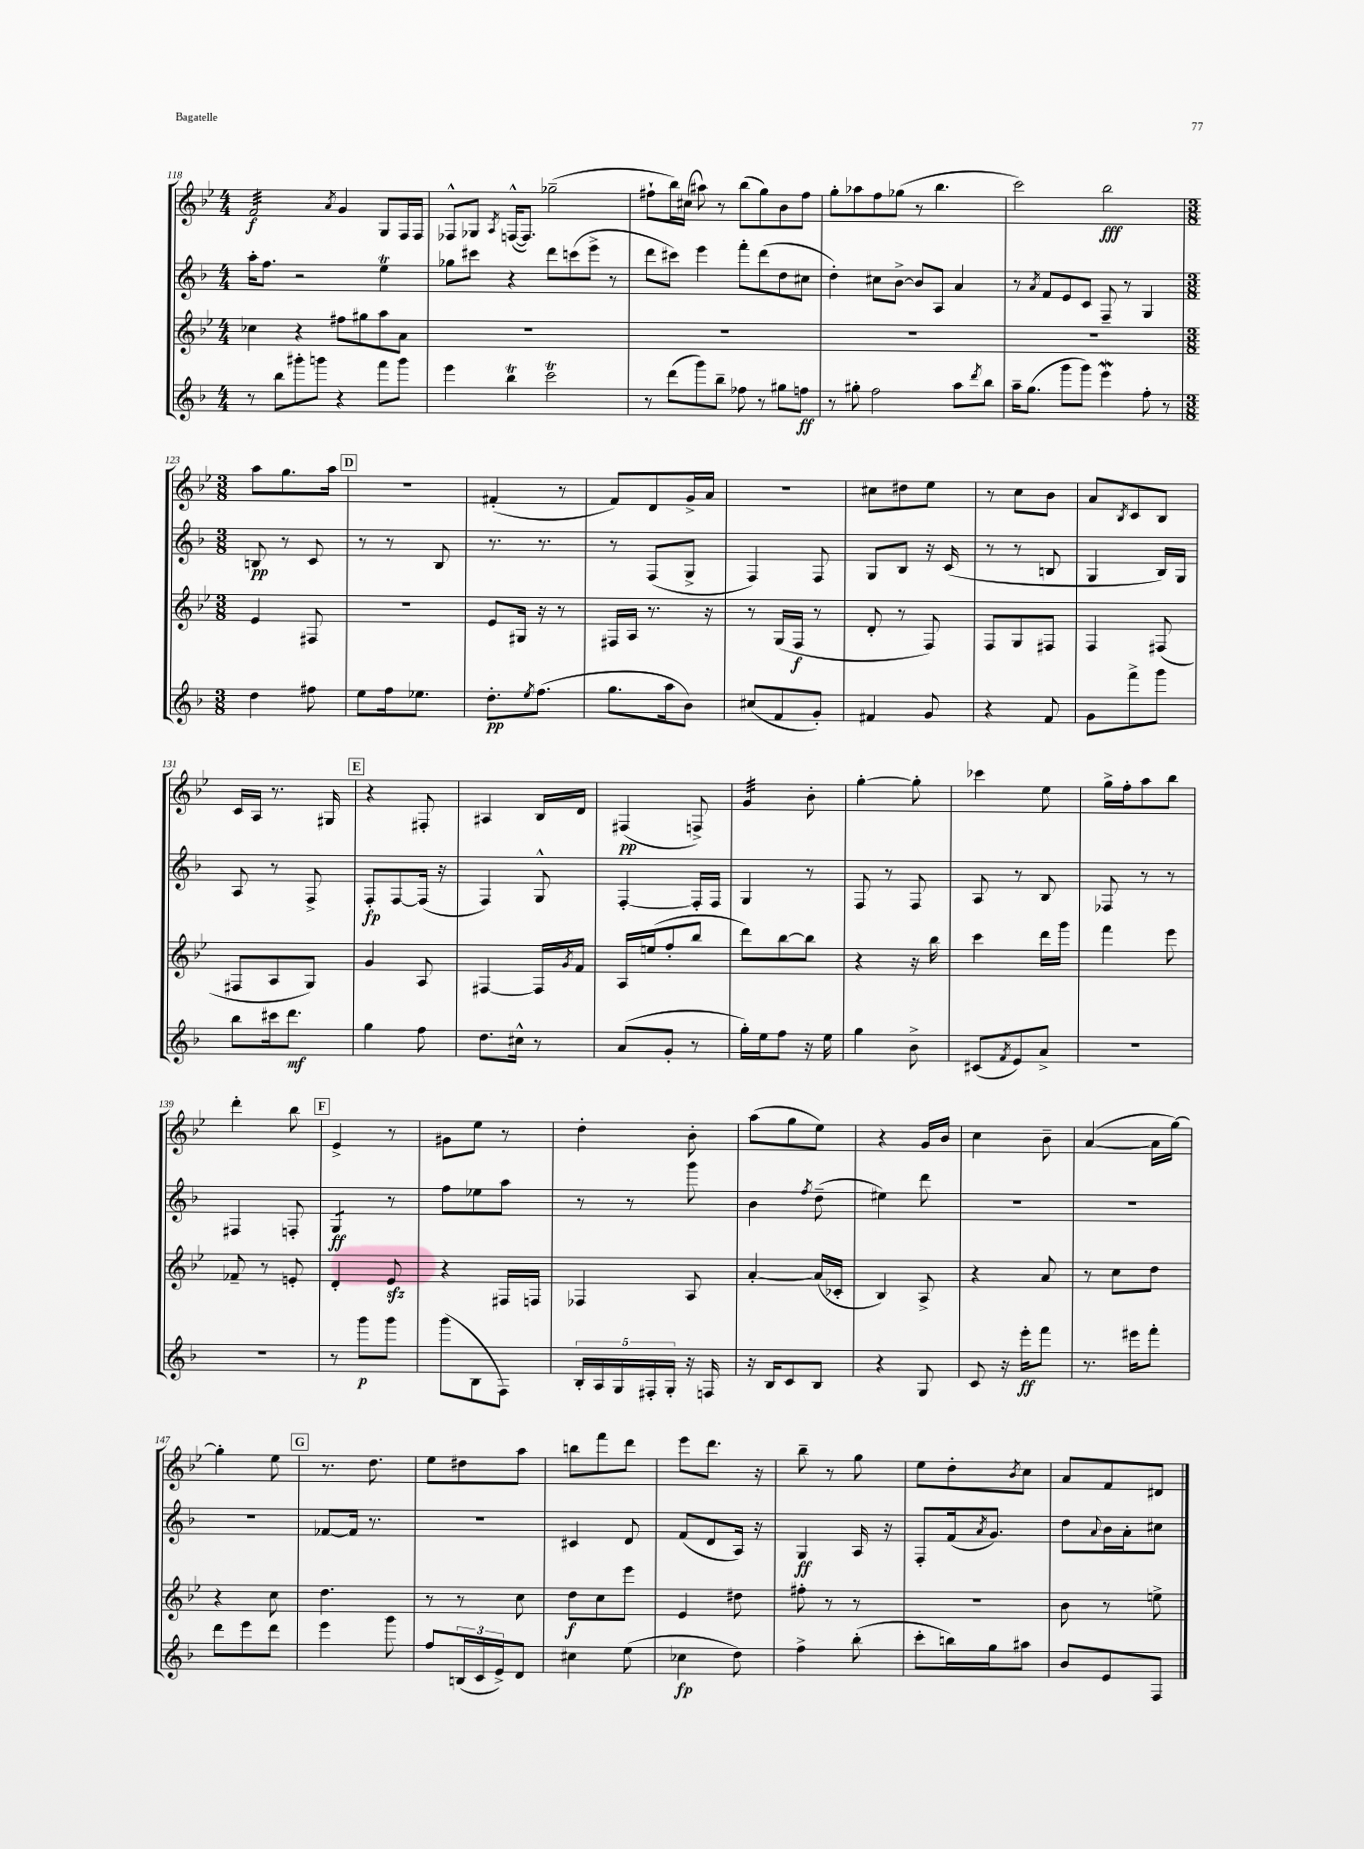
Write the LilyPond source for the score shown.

<<
\new StaffGroup <<
\new Staff = "s0" {
    \clef treble \key bes \major \numericTimeSignature \time 4/4
    f'2:32\f \acciaccatura { a'8 } g'4 g8 f16 f16 |
    fes8-^ ges8 \acciaccatura { a8 } f16~-^( f8.) ges''2--( |
    fis''8-! bes''16) cis''16( ais''8) r8 bes''8( g''8) bes'8 fis''8 |
    g''8-. aes''8 f''8 ges''8( r8 bes''4. |
    c'''2) bes''2\fff |
    \numericTimeSignature \time 3/8 a''8 g''8. a''16 |
    \mark \markup { \box "D" } R4. |
    fis'4-.( r8 |
    f'8) d'8 g'16-> a'16 |
    R4. |
    cis''8 dis''8 ees''8 |
    r8 c''8 bes'8 |
    a'8 \acciaccatura { bes8 } c'8 bes8 |
    c'16 a16 r8. gis16 |
    \mark \markup { \box "E" } r4 fis8-. |
    ais4 bes16 d'16 |
    fis4\pp( f8->) |
    g'4:32 bes'8-. |
    g''4~-. g''8-. |
    ces'''4 ees''8 |
    g''16-> f''16-. a''8 bes''8 |
    d'''4-. bes''8 |
    \mark \markup { \box "F" } ees'4-> r8 |
    gis'8 ees''8 r8 |
    d''4-. bes'8-. |
    a''8( g''8 ees''8) |
    r4 g'16 bes'16 |
    c''4 bes'8-- |
    a'4~( a'16 g''16~) |
    g''4-. ees''8 |
    \mark \markup { \box "G" } r8. d''8. |
    ees''8 dis''8 a''8 |
    b''8 f'''8 d'''8 |
    ees'''8 d'''8. r16 |
    bes''8-- r8 g''8 |
    ees''8 d''8-. \acciaccatura { bes'8 } c''8 |
    a'8 f'8 dis'8 \bar "|." |
}
\new Staff = "s1" {
    \clef treble \key f \major \numericTimeSignature \time 4/4
    a''16-. f''8. r2 e''4\trill |
    ges''8 cis'''8 r4 d'''8 c'''8( e'''8-> r8 |
    d'''8 cis'''8) e'''4 f'''8-. d'''8( d''8 cis''8 |
    d''4-.) cis''8 bes'8~-> bes'8 a8 a'4 |
    r8 \acciaccatura { a'8 } f'8 e'8 c'8 f8-- r8 g4 |
    \numericTimeSignature \time 3/8 b8\pp r8 c'8 |
    \mark \markup { \box "D" } r8 r8 bes8 |
    r8. r8. |
    r8 f8( g8-> |
    f4) f8 |
    g8 bes8 r16 c'16( |
    r8 r8 b8 |
    g4 bes16) g16 |
    a8 r8 f8-> |
    \mark \markup { \box "E" } f8-.\fp f8~ f16( r16 |
    f4) g8-^ |
    f4~-. f16-. f16 |
    g4 r8 |
    f8 r8 f8 |
    a8 r8 bes8 |
    fes8 r8 r8 |
    fis4 f8-. |
    \mark \markup { \box "F" } g4:8\ff r8 |
    f''8 ees''8 a''8 |
    r8 r8 g'''8 |
    bes'4 \acciaccatura { f''8 } d''8--( |
    eis''4) d'''8 |
    R4. |
    R4. |
    R4. |
    \mark \markup { \box "G" } fes'8~ fes'16 r8. |
    R4. |
    cis'4 d'8 |
    f'8( d'8 a16) r16 |
    g4\ff a16 r16 |
    f8-. f'16( \acciaccatura { a'8 } g'8.) |
    d''8 \appoggiatura { a'8 } bes'16 a'16-. cis''8 \bar "|." |
}
\new Staff = "s2" {
    \clef treble \key bes \major \numericTimeSignature \time 4/4
    ces''4 r4 fis''8 gis''8 a''8 a'8 |
    R1 |
    R1 |
    R1 |
    R1 |
    \numericTimeSignature \time 3/8 ees'4 fis8 |
    \mark \markup { \box "D" } R4. |
    ees'8 gis16 r16 r8 |
    fis16 a16 r8. r16 |
    r8 g16( f16\f r8 |
    d'8-. r8 f8) |
    f8 g8 fis8 |
    f4 fis8( |
    fis8 a8 g8) |
    \mark \markup { \box "E" } g'4 a8 |
    fis4~ fis16 \acciaccatura { g'8 } f'16 |
    a16 e''16( f''8-. bes''8 |
    d'''8) bes''8~ bes''8 |
    r4 r16 bes''16 |
    c'''4 d'''16 g'''16 |
    f'''4 ees'''8 |
    fes'8-- r8 e'8-. |
    \mark \markup { \box "F" } d'4-. ees'8\sfz |
    r4 fis16 f16 |
    fes4 a8 |
    a'4~-. a'16( ces'16-. |
    bes4) a8-> |
    r4 a'8 |
    r8 c''8 d''8 |
    r4 c''8 |
    \mark \markup { \box "G" } d''4. |
    r8 r8 c''8 |
    d''8\f c''8 ees'''8 |
    ees'4 dis''8 |
    fis''8-. r8 r8 |
    R4. |
    bes'8 r8 e''8-> \bar "|." |
}
\new Staff = "s3" {
    \clef treble \key f \major \numericTimeSignature \time 4/4
    r8 bes''8 gis'''8-. g'''8 r4 f'''8 g'''8 |
    e'''4 bes''4\trill c'''2\trill |
    r8 d'''8( g'''8) bes''8-- fes''8 r8 gis''8 f''8\ff |
    r8 gis''8-. f''2 a''8 \acciaccatura { d'''8 } bes''8 |
    a''16-- g''8.( g'''8 g'''8) e'''4\mordent f''8-. r8 |
    \numericTimeSignature \time 3/8 d''4 fis''8 |
    \mark \markup { \box "D" } e''8 f''16 ees''8. |
    d''8.-.\pp \acciaccatura { e''8 } f''8.( |
    g''8. a''16 bes'8) |
    cis''8( f'8 g'8-.) |
    fis'4 g'8 |
    r4 f'8 |
    g'8 f'''8-> g'''8 |
    bes''8 cis'''16 d'''8.\mf |
    \mark \markup { \box "E" } g''4 f''8 |
    d''8. cis''16-^ r8 |
    a'8( g'8-. r8 |
    g''16-.) e''16 f''8 r16 e''16 |
    g''4 bes'8-> |
    cis'8( \acciaccatura { f'8 } e'8) a'8-> |
    R4. |
    R4. |
    \mark \markup { \box "F" } r8 g'''8\p g'''8 |
    g'''8( bes8 f8) |
    \tuplet 5/4 { bes16-. a16 g16 fis16-. g16-. } r16 f16 |
    r16 bes16 c'8 bes8 |
    r4 g8 |
    c'8 r16 e'''16-.\ff f'''8 |
    r8. eis'''16 f'''8-. |
    d'''8 e'''8 d'''8 |
    \mark \markup { \box "G" } e'''4 g'''8 |
    f''8 \tuplet 3/2 { b16( c'16 e'16->) } d'8 |
    cis''4 e''8( |
    ces''4\fp d''8) |
    f''4-> bes''8-.( |
    c'''8-. b''16) g''16 ais''8 |
    bes'8 e'8 f8 \bar "|." |
}
>>
>>
\layout { \context { \Score currentBarNumber = #118 } }
